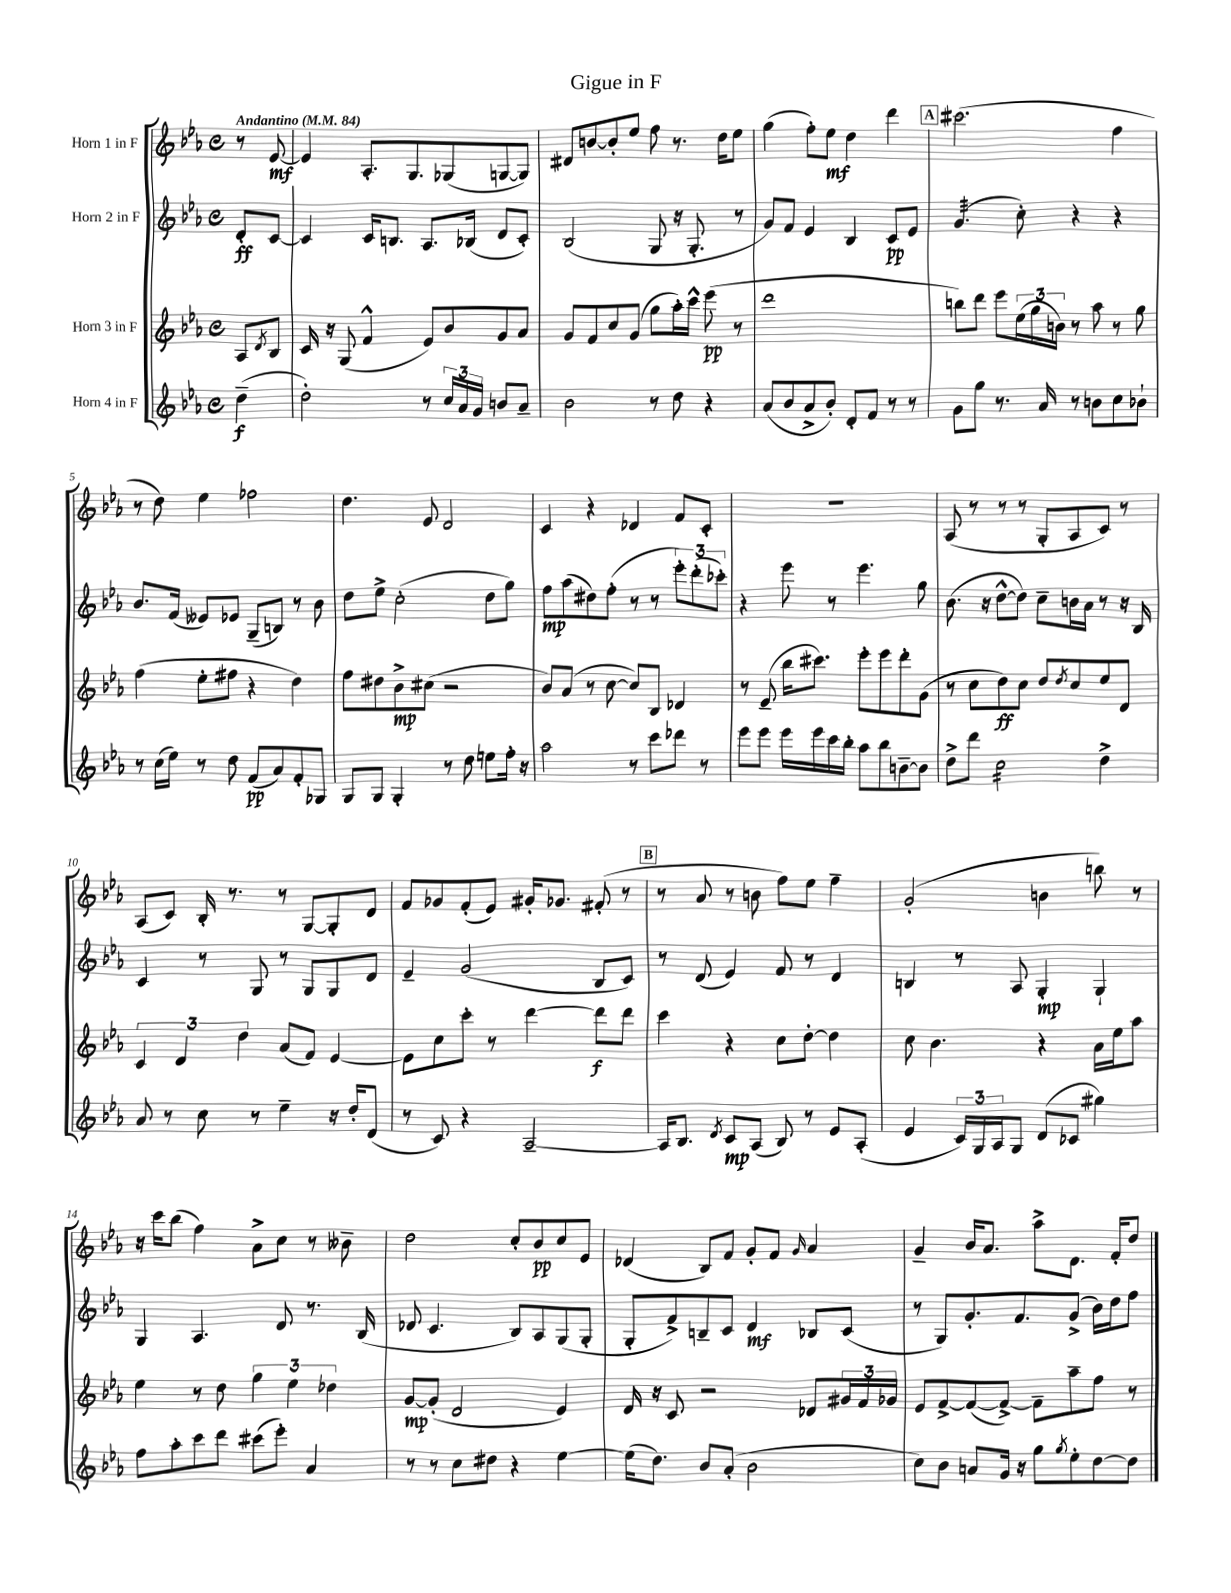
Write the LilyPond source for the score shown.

\header { title = "Gigue in F" }
<<
\new StaffGroup <<
\new Staff = "s0" \with { instrumentName = "Horn 1 in F" } {
    \clef treble \key ees \major \defaultTimeSignature \time 4/4 \partial 4 \tempo "Andantino" 4 = 84
    r8 ees'8~\mf |
    ees'4 aes8.-. g8. ges8( g8~ g8) |
    dis'8 b'8~ b'8-. ees''8 f''8 r8. d''16 ees''8 |
    g''4( f''8-.) ees''8\mf d''4 d'''4 |
    \mark \markup { \box "A" } cis'''2.( f''4 |
    r8 d''8) ees''4 fes''2 |
    d''4. ees'8 d'2 |
    c'4 r4 des'4 f'8 c'8-. |
    R1 |
    aes8( r8 r8 r8 g8-. aes8 c'8) r8 |
    aes8( c'8) bes16-. r8. r8 g8~ g8-. d'8 |
    f'8 ges'8 f'8-.( ees'8) gis'16-. ges'8. fis'8-.( r8 |
    \mark \markup { \box "B" } r8 aes'8 r8 b'8 f''8) ees''8 f''4-- |
    g'2-.( b'4 b''8) r8 |
    r16 c'''16 bes''8( f''4) aes'8-> c''8 r8 beses'8-- |
    d''2 c''8-. bes'8\pp c''8 ees'8 |
    des'4( bes8) f'8 g'8-. f'8 \grace { g'16 } aes'4 |
    g'4-- bes'16 aes'8. aes''8-> d'8. f'16-. d''8 \bar "|." |
}
\new Staff = "s1" \with { instrumentName = "Horn 2 in F" } {
    \clef treble \key ees \major \defaultTimeSignature \time 4/4 \partial 4
    d'8-.\ff c'8~ |
    c'4 c'16 b8. aes8. bes16( d'8 c'8-.) |
    bes2( g8 r16 g8.-. r8 |
    g'8) f'8 ees'4 bes4 c'8\pp ees'8 |
    \mark \markup { \box "A" } g'4.:32( c''8-.) r4 r4 |
    bes'8. f'16( eeses'8) ees'8 g8--( b8) r8 bes'8 |
    d''8 ees''8-> c''2-.( d''8 g''8) |
    f''8\mp aes''8( dis''8) f''8-.( r8 r8 \tuplet 3/2 { ees'''8-.) d'''8-.( ces'''8-.) } |
    r4 ees'''8 r8 ees'''4. g''8 |
    bes'8.( r16 d''8~-^ d''8) c''8-- b'16 aes'16 r8 r16 bes16 |
    c'4 r8 g8 r8 g8 g8 d'8 |
    ees'4-- g'2( bes8 c'8) |
    \mark \markup { \box "B" } r8 d'8( ees'4) f'8 r8 d'4 |
    b4 r8 aes8 g4-.\mp g4-! |
    g4 aes4. d'8 r8. bes16( |
    des'8 c'4. bes8) aes8 g8( g8-. |
    g8-. f'8->) b8-- c'8 d'4\mf bes8 c'8( |
    r8 g8) g'8.-. f'8. g'8->( bes'16) d''16 f''8 \bar "|." |
}
\new Staff = "s2" \with { instrumentName = "Horn 3 in F" } {
    \clef treble \key ees \major \defaultTimeSignature \time 4/4 \partial 4
    aes8 \acciaccatura { d'8 } bes8 |
    c'16 r16 g8( f'4-^ ees'8) bes'8 g'8 aes'8 |
    g'8 f'8 c''8 g'8( g''8 aes''16-.) c'''16-^ ees'''8\pp( r8 |
    d'''1 |
    \mark \markup { \box "A" } b''8) d'''8 ees'''8 \tuplet 3/2 { ees''16( g''16 b'16) } r8 aes''8 r8 g''8 |
    f''4( ees''8-. fis''8 r4 d''4) |
    f''8 dis''8 bes'8->\mp cis''8( r2 |
    bes'8) aes'8( r8 c''8~ c''8) bes8 des'4 |
    r8 ees'8--( bes''16 cis'''8.) ees'''8-. ees'''8 d'''8-. g'8( |
    r8 c''8 d''8\ff) c''8 d''8 \acciaccatura { d''8 } c''8 ees''8 d'8 |
    \tuplet 3/2 { c'4 d'4 d''4 } aes'8( f'8) ees'4~ |
    ees'8 c''8 c'''8-. r8 d'''4~ d'''8\f d'''8 |
    \mark \markup { \box "B" } c'''4 r4 c''8 d''8~-. d''4 |
    c''8 bes'4. r4 aes'16 ees''16 aes''8 |
    ees''4 r8 d''8 \tuplet 3/2 { g''4 ees''4 des''4 } |
    g'8~\mp g'8-.( d'2 ees'4) |
    d'16 r16 c'8 r2 des'8 \tuplet 3/2 { gis'16 f'16 ges'16 } |
    ees'8 f'8~-> f'8~( f'8~->) f'8-- aes''8-- f''8 r8 \bar "|." |
}
\new Staff = "s3" \with { instrumentName = "Horn 4 in F" } {
    \clef treble \key ees \major \defaultTimeSignature \time 4/4 \partial 4
    d''4--\f( |
    d''2-.) r8 \tuplet 3/2 { c''16 aes'16 g'16 } b'8 aes'8-- |
    bes'2 r8 d''8 r4 |
    aes'8( bes'8 aes'8-> bes'8-.) d'8-. f'8 r8 r8 |
    \mark \markup { \box "A" } g'8 g''8 r8. aes'16 r8 b'8 c''8 bes'8-! |
    r8 c''16( ees''16) r8 d''8 f'8\pp( aes'8) f'8-. ges8 |
    g8 g8 g4-. r8 d''8 e''8 f''16-. r16 |
    aes''2 r8 c'''8 des'''8 r8 |
    ees'''8 ees'''8 ees'''16 ees'''16 c'''16 bes''16-. aes''8 bes''8 b'8~-- b'8 |
    d''8-> d'''8 c''2:16 d''4-> |
    aes'8 r8 c''8 r8 ees''4-- r16 d''16-. d'8( |
    r8 c'8) r4 aes2~-- |
    \mark \markup { \box "B" } aes16 bes8. \acciaccatura { d'8 } c'8\mp aes8( bes8) r8 ees'8 aes8-.( |
    ees'4 \tuplet 3/2 { c'16) g16 aes16 } g8 d'8( ces'8 gis''4) |
    f''8 aes''8-. c'''8 d'''8 cis'''8( ees'''8-.) aes'4 |
    r8 r8 c''8 dis''8 r4 ees''4~ |
    ees''16( d''8.) bes'8 aes'8-.( bes'2 |
    c''8) bes'8 a'8 g'16 r16 g''8 \acciaccatura { g''8 } ees''8-. d''8~ d''8 \bar "|." |
}
>>
>>
